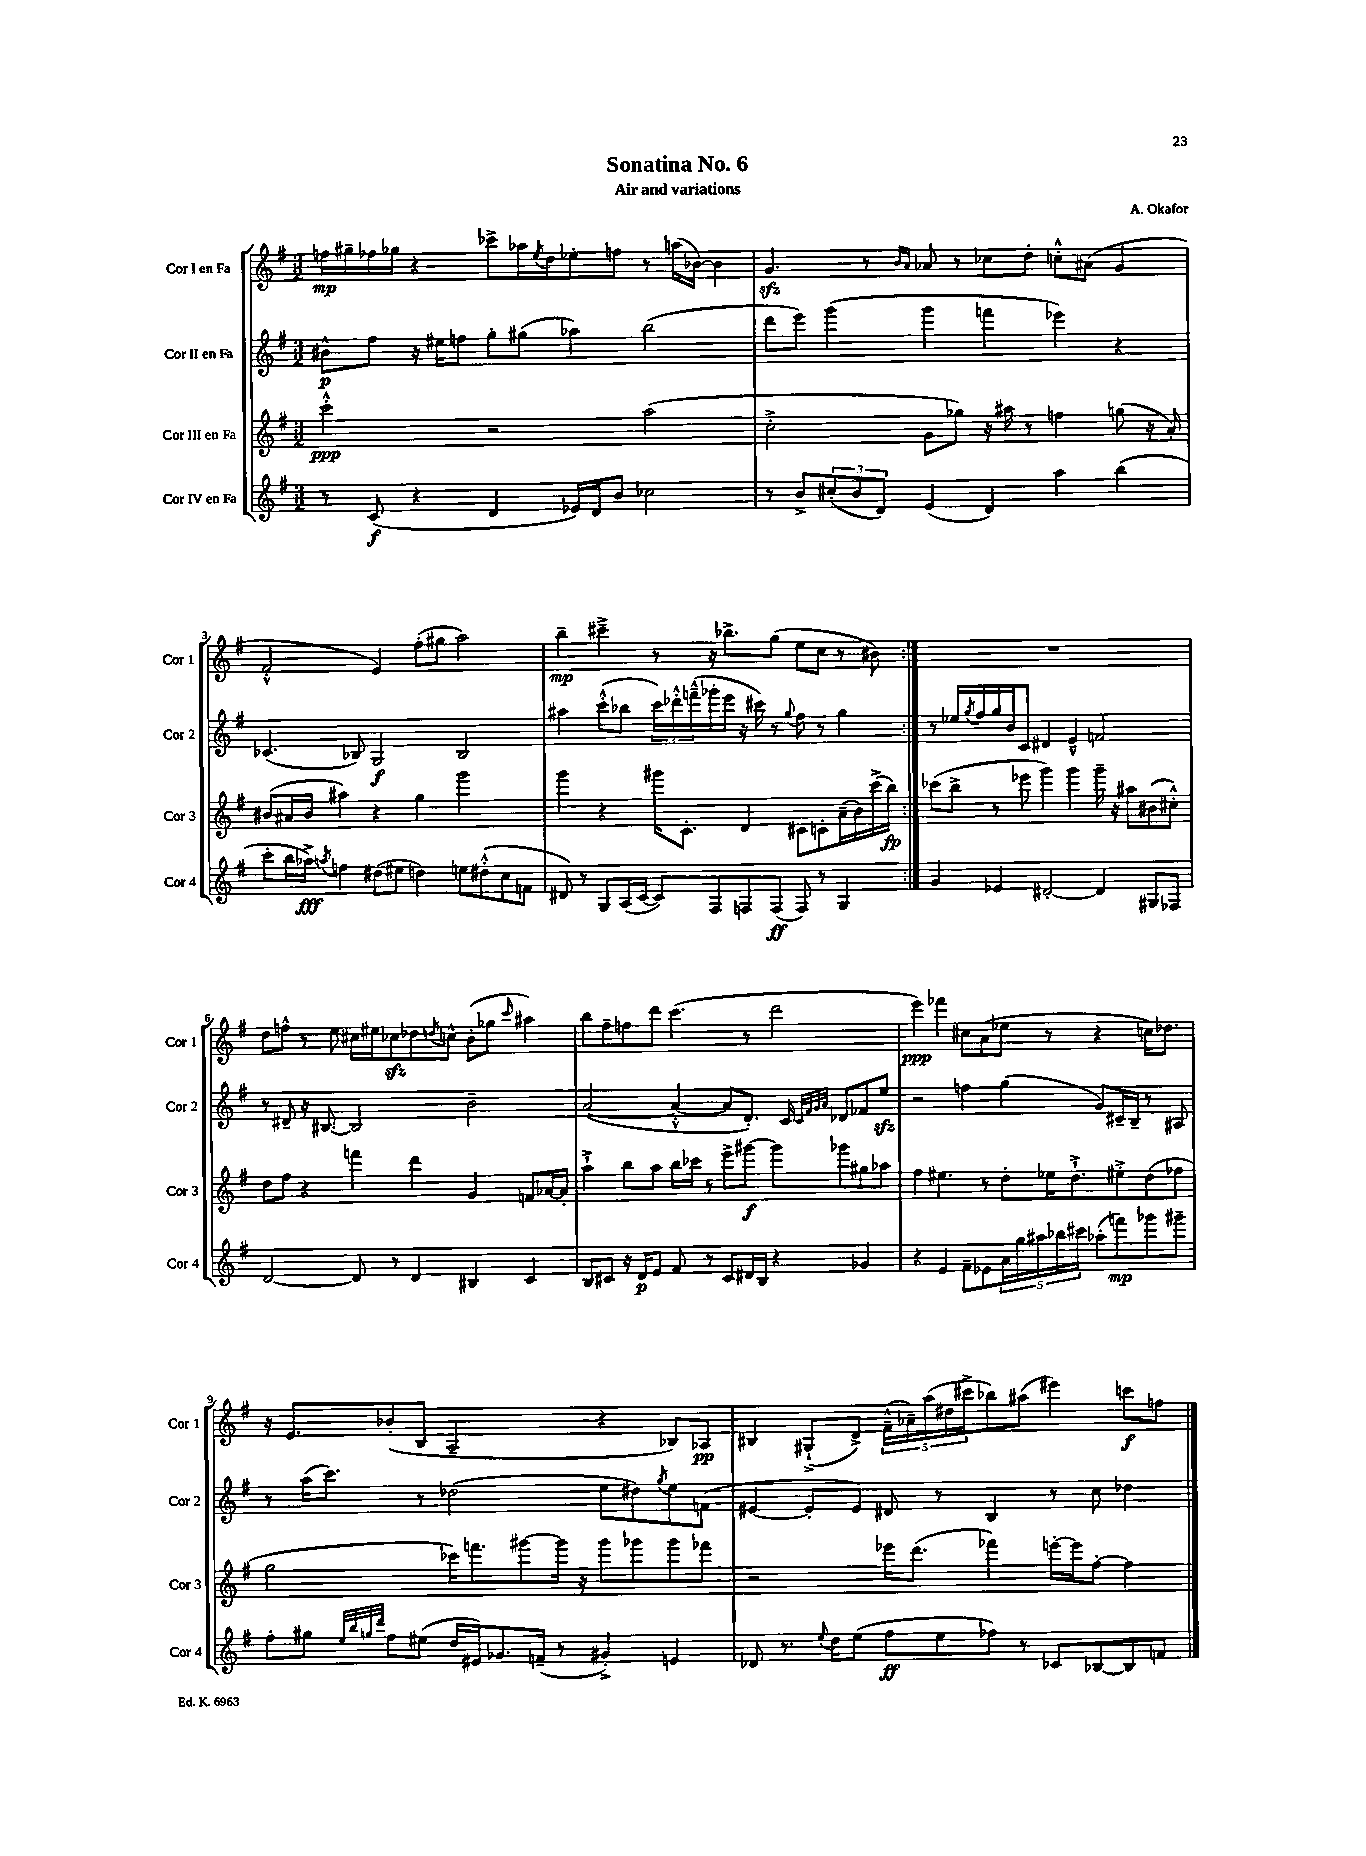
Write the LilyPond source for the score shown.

\header { title = "Sonatina No. 6" composer = "A. Okafor" subtitle = "Air and variations" }
<<
\new StaffGroup <<
\new Staff = "s0" \with { instrumentName = "Cor I en Fa" shortInstrumentName = "Cor 1" } {
    \clef treble \key g \major \numericTimeSignature \time 3/2
    \repeat volta 2 { f''16\mp gis''16-- fes''16 ges''16 r4 ces'''8-> aes''16 \acciaccatura { e''8 } d''16 ees''8-. f''8 r8 a''16( bes'16~) bes'4 |
    g'4.\sfz r8 \grace { b'16 a'16 } aes'8 r8 ces''8 d''8-. c''8-.-^ ais'8( g'4 |
    fis'2-.-^ e'4) fis''8-.( gis''8 a''2) |
    b''4--\mp cis'''4---> r8 r16 bes''8.-> g''8( e''8 c''8 r8 bis'8) | }
    R1. |
    d''8 f''8-^ r8 e''8 cis''16 eis''16 ces''8\sfz des''8 \acciaccatura { d''8 } c''8-^ b'8-.( ges''8 \grace { c'''16 } ais''4) |
    b''8 fis''8-- f''8 d'''8 c'''4.( r8 d'''2 |
    e'''4\ppp) fes'''4 cis''8 a'8( ees''8 r8 r4 c''16) des''8. |
    r16 e'8. bes'8-.( b8 a2-- r4 bes8) aes8\pp |
    bis4 gis8-!->( d'8->) \tuplet 5/4 { fis'16---^( aes'16--) a''16( dis''16 cis'''16-> } bes''8) ais''8( eis'''4) c'''8\f f''8 \bar "|." |
}
\new Staff = "s1" \with { instrumentName = "Cor II en Fa" shortInstrumentName = "Cor 2" } {
    \clef treble \key g \major \numericTimeSignature \time 3/2
    \repeat volta 2 { bis'8-^\p fis''8 r16 eis''16 f''8 g''8-. gis''8( aes''4) b''2( |
    d'''8 e'''8) g'''4( g'''4 f'''4 ees'''4) r4 |
    ces'4.( bes8) g2\f bes2 |
    ais''4 c'''8-.-^( bes''8 \tuplet 3/2 { c'''16) des'''16-.-^ f'''16---^( } ges'''16-. e'''16 r16 cis'''16) r8 \appoggiatura { g''8 } fis''8 r8 g''4 | }
    r8 ees''16 \acciaccatura { g''8 } fis''16 g''16 b'16 c'8 dis'4 e'4---^ f'2 |
    r8 dis'8-- r16 bis8.~ bis2 b'2-- |
    a'2~( a'4~-.-^ a'8 d'8.-.) c'16 \grace { c'32 fis'32 g'32 a'32 } des'8 fes'8 e''8\sfz |
    r2 f''4 g''4( g'8) cis'16-- b16-- r8 ais8 |
    r8 a''16( c'''8.) r8 des''2( e''8 dis''8) \acciaccatura { g''8 } e''8 f'8( |
    eis'4~ eis'8-. eis'8) dis'8 r8 b4 r8 c''8 des''4 \bar "|." |
}
\new Staff = "s2" \with { instrumentName = "Cor III en Fa" shortInstrumentName = "Cor 3" } {
    \clef treble \key g \major \numericTimeSignature \time 3/2
    \repeat volta 2 { c'''2-.-^\ppp r2 a''2( |
    c''2-.-> g'8 ges''8) r16 ais''16 r8 f''4 g''8( r16 a'16-.) |
    bis'8( ais'16 bis'16 ais''4) r4 g''4 g'''2 |
    g'''4 r4 gis'''16 c'8.-. d'4 cis'8 c'8-. a'16--( b'16) c'''16->( b''16\fp) | }
    ces'''8( b''8-> r8 ees'''8 g'''4) g'''4 g'''16-- r16 ais''8 bis'8( cis''8-.-^) |
    d''8 fis''8 r4 f'''4 d'''4 g'4 f'8 aes'16~ aes'16-. |
    a''4-!-> b''8 a''8 b''16 ces'''16 r8 e'''8-> gis'''8~\f gis'''8 ges'''8 gis''8 aes''8 |
    fis''4 eis''4. r8 d''8-. ees''16 d''8.-!-> eis''8-.-> d''8( fes''8 |
    g''2 ces'''16) f'''8. gis'''8~ gis'''16 r16 gis'''8 ges'''8 ges'''8 fes'''8 |
    r2 ees'''16 d'''8.( fes'''4) e'''16~-. e'''16 fis''8~-. fis''4 \bar "|." |
}
\new Staff = "s3" \with { instrumentName = "Cor IV en Fa" shortInstrumentName = "Cor 4" } {
    \clef treble \key g \major \numericTimeSignature \time 3/2
    \repeat volta 2 { r8 c'8\f( r4 d'4 ees'16) d'16 b'8 ces''2 |
    r8 b'8-> \tuplet 3/2 { cis''8-.( b'8 d'8) } e'4( d'4) a''4 b''4( |
    c'''8-. b''16 aes''16->\fff) \acciaccatura { a''8 } f''4 dis''8( eis''8 d''4) e''8 dis''8-.-^( c''8 f'8 |
    dis'8) r8 g8 a16( c'16~ c'8) fis8 f8 f8\ff( f8) r8 g4 | }
    g'4 ees'4 dis'2~-. dis'4 gis8 fes8 |
    d'2~ d'8 r8 d'4 bis4 c'4 |
    b8 cis'8 r16 d'16\p e'8 fis'8 r8 cis'8 dis'16 b16 r4 ges'4 |
    r4 e'4 fis'8-- ees'8 \tuplet 5/4 { a'16 g''16 ais''16 bes''16 cis'''16 } aes''8-.( f'''8\mp) ges'''8 gis'''8-- |
    fis''8-. gis''8 \grace { e''32 b''32 g''32 d'''32 } fis''8 eis''8( d''16 eis'16) ges'8. f'16--( r8 gis'4-.->) e'4 |
    des'8 r8. \appoggiatura { e''8 } d''16 e''8( fis''8\ff e''8 fes''8) r8 ces'8 bes8~ bes8 f'8 \bar "|." |
}
>>
>>
